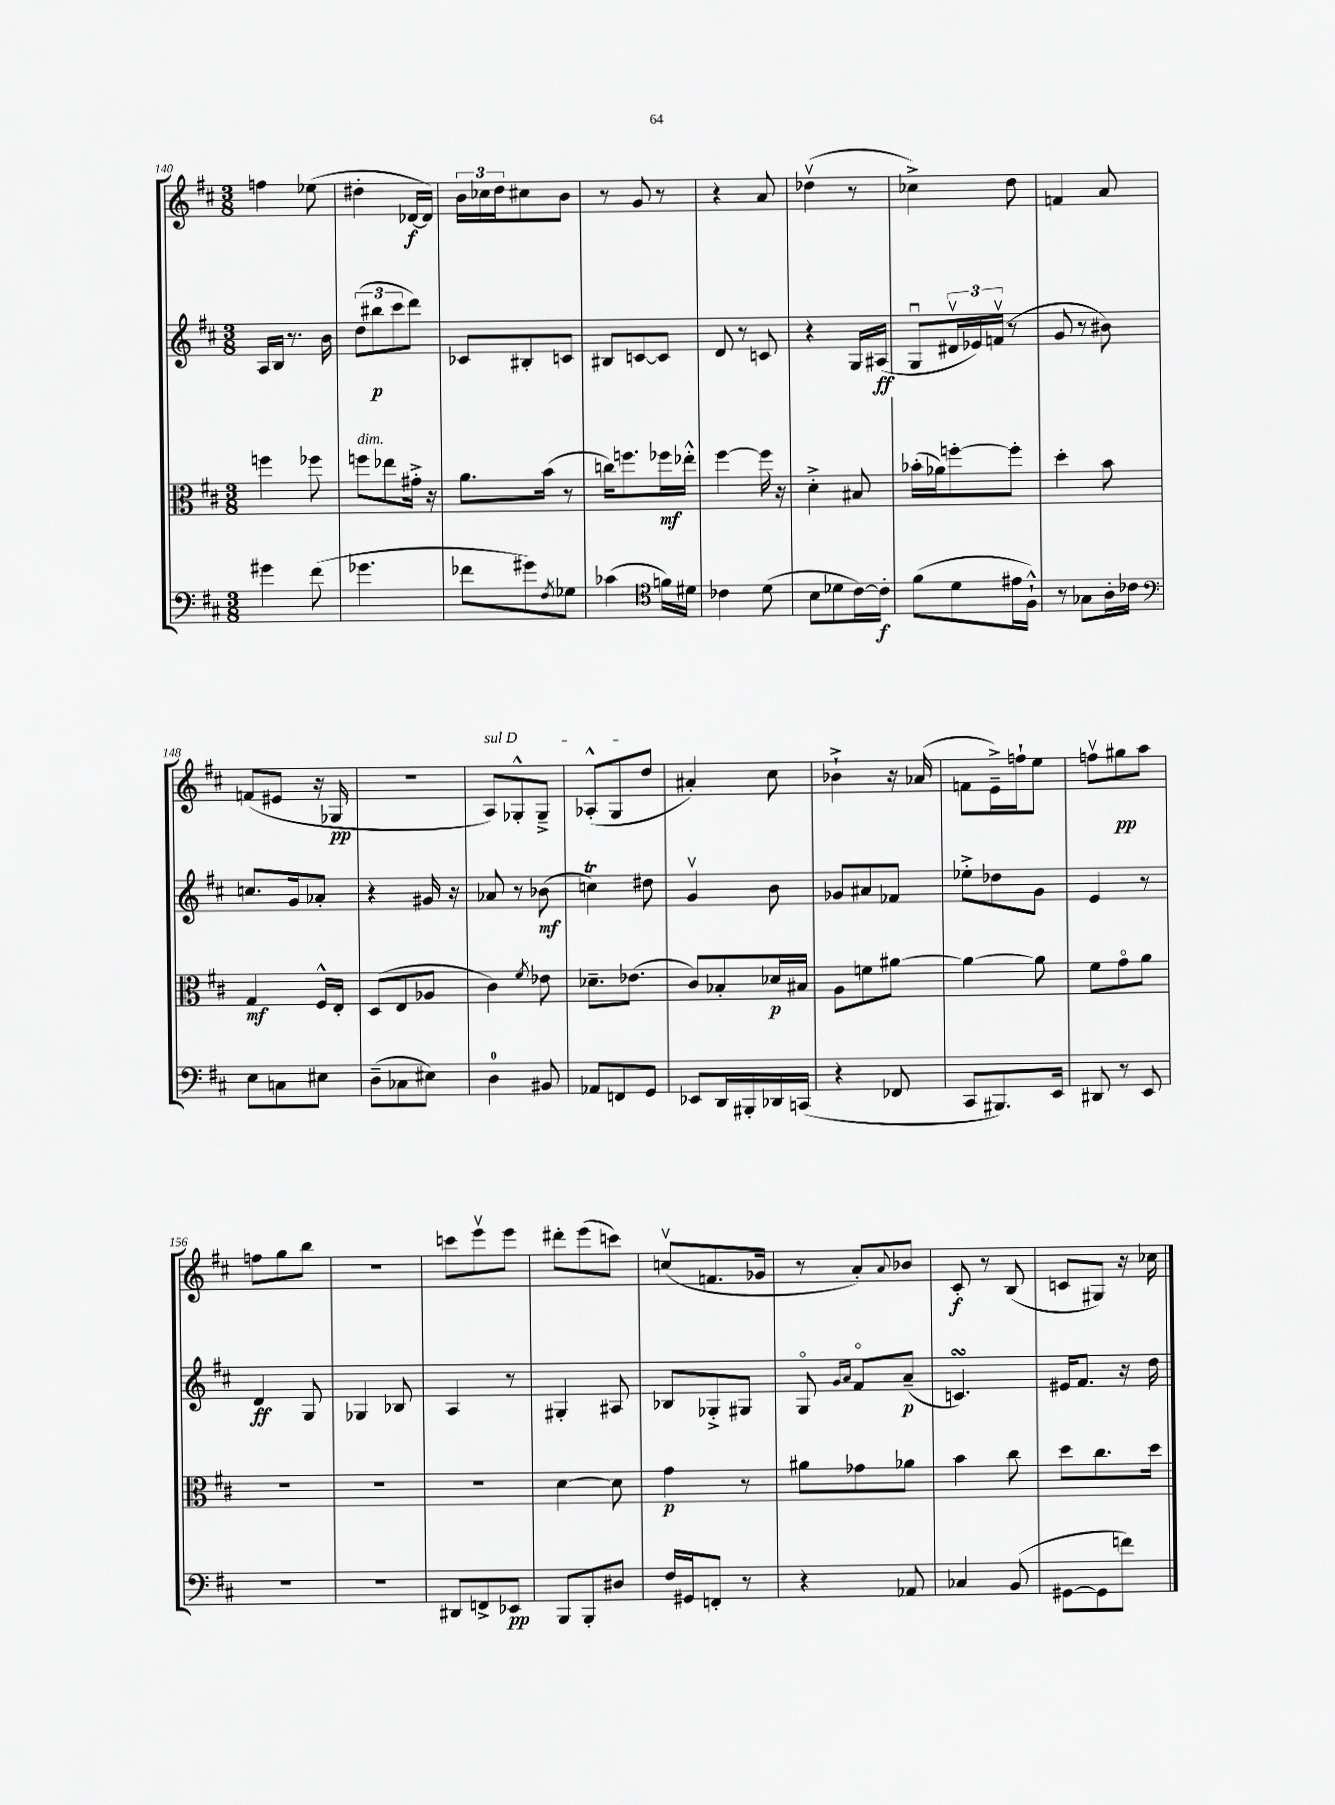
<<
\new StaffGroup <<
\new Staff = "s0" {
    \clef treble \key d \major \numericTimeSignature \time 3/8
    f''4 ees''8( |
    dis''4-. des'16~\f des'16) |
    \tuplet 3/2 { b'16 ces''16 d''16 } cis''8 b'8 |
    r8 g'8 r8 |
    r4 a'8 |
    des''4\upbow( r8 |
    ces''4->) d''8 |
    f'4 a'8 |
    f'8( eis'8 r16 ges16\pp |
    R4. |
    \once \override TextSpanner.bound-details.left.text = \markup { \italic "sul D" } a8\startTextSpan) ges8-.-^ ges8---> |
    aes8-.-^( g8 d''8\stopTextSpan |
    ais'4-.) cis''8 |
    bes'4-!-> r16 aes'16( |
    f'8 e'16--->) f''16-! e''8 |
    f''8\upbow gis''8\pp a''8 |
    f''8 g''8 b''8 |
    R4. |
    c'''8 e'''8\upbow e'''8 |
    dis'''8-. e'''8( c'''8) |
    c''8\upbow( f'8. ges'16 |
    r8 a'8-.) \appoggiatura { a'8 } bes'8 |
    cis'8-.\f r8 b8( |
    c'8 gis8) r16 ces''16 \bar "|." |
}
\new Staff = "s1" {
    \clef treble \key d \major \numericTimeSignature \time 3/8
    a16 b16 r8. b'16 |
    \tuplet 3/2 { d''8( bis''8\p cis'''8 } d'''8) |
    ces'8 bis8-. c'8 |
    bis8 c'8~ c'8 |
    d'8 r8 c'8 |
    r4 g16 ais16\ff( |
    g8\downbow \tuplet 3/2 { dis'16\upbow ees'16) f'16\upbow( } r8 |
    g'8 r8 bis'8) |
    c''8. g'16 aes'8-. |
    r4 gis'16 r16 |
    aes'8 r8 bes'8\mf( |
    c''4\trill) dis''8 |
    g'4\upbow b'8 |
    ges'8 ais'8 fes'8 |
    ees''8-.-> des''8 g'8 |
    e'4 r8 |
    d'4\ff g8 |
    ges4 bes8 |
    a4 r8 |
    gis4-. ais8 |
    bes8 ges8-.-> gis8 |
    g8\flageolet \grace { g'16 a'16 } fis'8\flageolet a'8--\p( |
    c'4.\turn) |
    eis'16 fis'8. r16 d''16 \bar "|." |
}
\new Staff = "s2" {
    \clef alto \key d \major \numericTimeSignature \time 3/8
    f''4 fes''8 |
    f''8^\markup { \italic "dim." } ees''8 gis'16-.-> r16 |
    a'8. b'16( r8 |
    c''16) f''8. fes''16\mf ees''16-.-^ |
    fis''4~ fis''16 r16 |
    d'4-.-> bis8 |
    bes'16-.( aes'16) f''8~-. f''8-. |
    d''4-. b'8 |
    g4\mf fis16-^ e16-. |
    d8( e8 aes8 |
    cis'4) \acciaccatura { fis'8 } ees'8 |
    des'8.-- ees'8.( |
    cis'8) bes8-. des'16\p bis16 |
    a8 f'8 ais'8~ |
    ais'4~ ais'8 |
    fis'8 g'8\flageolet a'8 |
    R4. |
    R4. |
    R4. |
    d'4~ d'8 |
    g'4\p r8 |
    ais'8 ges'8 aes'8 |
    b'4 cis''8 |
    d''8 cis''8. d''16 \bar "|." |
}
\new Staff = "s3" {
    \clef bass \key d \major \numericTimeSignature \time 3/8
    gis'4 fis'8( |
    ges'4. |
    fes'8 gis'8) \acciaccatura { fis8 } ges8 |
    ces'4( \clef tenor f'16) dis'16 |
    ces'4 d'8( |
    b8 des'8 cis'16~) cis'16-.\f |
    fis'8( d'8 eis'16 fis16-!-^) |
    r8 ges8 a16-. ces'16 |
    \clef bass e8 c8 eis8 |
    d8--( ces8 eis8) |
    d4-0 bis,8 |
    aes,8 f,8 g,8 |
    ees,8 d,16 bis,,16-. des,16 c,16( |
    r4 fes,8 |
    cis,8 bis,,8.) e,16 |
    dis,8 r8 e,8 |
    R4. |
    R4. |
    dis,8 f,8-> ees,8\pp |
    b,,8 b,,8-. dis8 |
    fis16 gis,16 f,8-. r8 |
    r4 aes,8 |
    ces4 b,8( |
    gis,8~ gis,8 f'8) \bar "|." |
}
>>
>>
\layout { \context { \Score currentBarNumber = #140 } }
